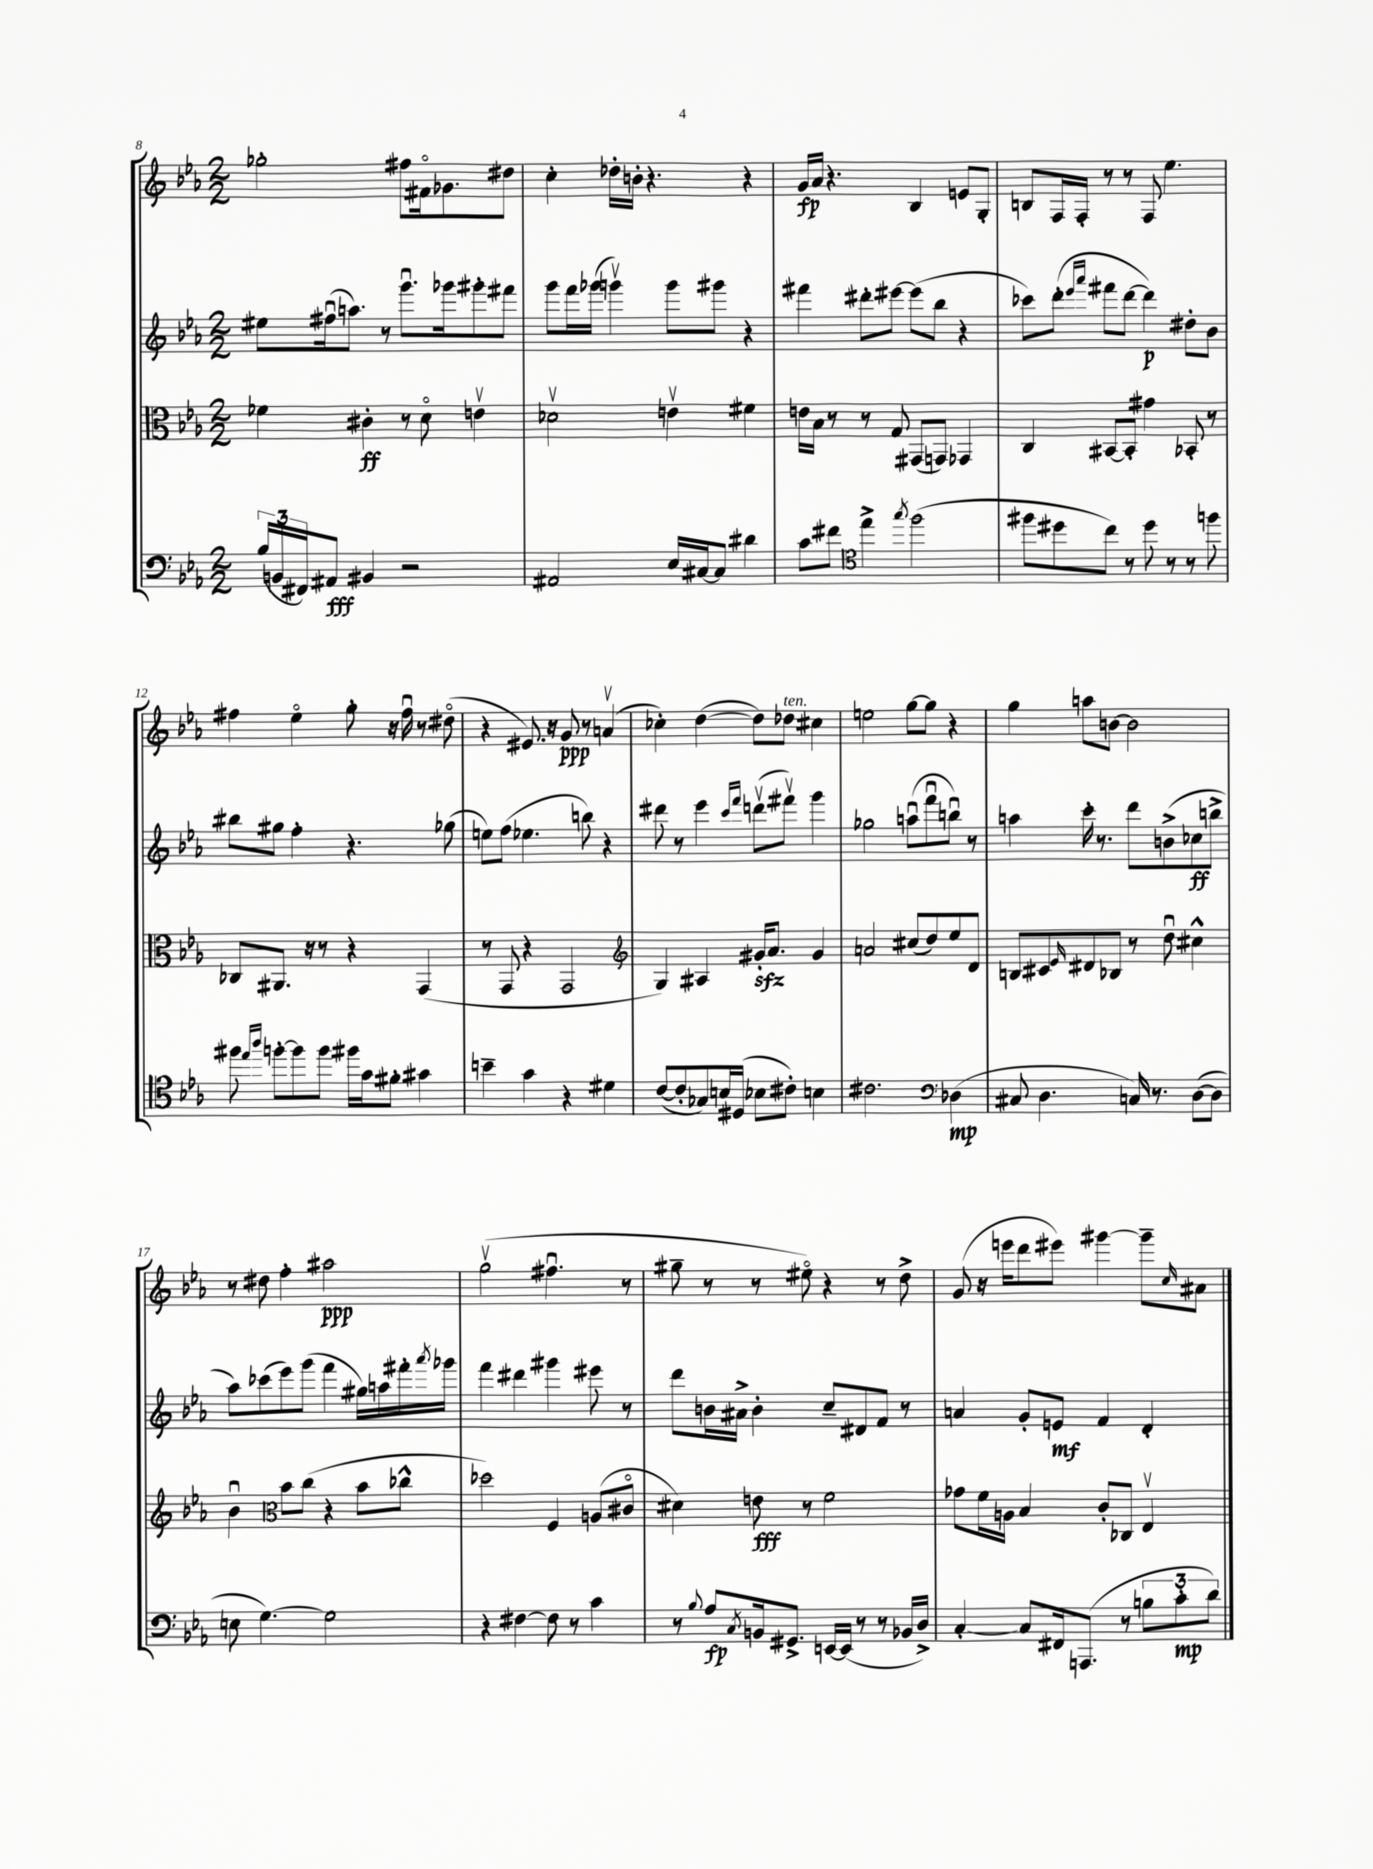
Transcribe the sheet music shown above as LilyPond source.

<<
\new StaffGroup <<
\new Staff = "s0" {
    \clef treble \key ees \major \numericTimeSignature \time 2/2
    ges''2-. fis''8 fis'16\flageolet ges'8. dis''8 |
    c''4-. des''16-. b'16-. r4. r4 |
    g'16\fp aes'16 r4. bes4 e'8 g8-. |
    b8 f16 f16-. r8 r8 f8 ees''4. |
    fis''4 ees''4\flageolet g''8-. r16 fis''16\downbow r8 dis''8\flageolet( |
    r4 eis'8.) r16 g'8\ppp r8 a'4\upbow( |
    ces''4-.) d''4~( d''8) des''8^\markup { \italic "ten." } cis''4 |
    e''2 g''8~ g''8 r4 |
    g''4 a''8 b'8~ b'2 |
    r8 dis''8 f''4-. ais''2\ppp |
    g''2\upbow( fis''4.\downbow r8 |
    gis''8-- r8 r8 eis''8\flageolet) r4 r8 d''8-> |
    g'8( r16 e'''16 d'''8 eis'''8) gis'''4~ gis'''8-- \grace { c''16 } ais'8 \bar "|." |
}
\new Staff = "s1" {
    \clef treble \key ees \major \numericTimeSignature \time 2/2
    eis''8 fis''16\downbow( a''8.) r8 g'''8.\downbow ges'''16 gis'''8-. fis'''8 |
    g'''8 f'''16 ges'''16( g'''4\upbow) g'''8 gis'''8 r4 |
    fis'''4 dis'''8-. eis'''8~ eis'''8( bes''8 r4 |
    ces'''8) d'''8-.( \grace { ees'''16 aes'''16 } fis'''8 d'''8~ d'''4\p) dis''8-. bes'8 |
    bis''8 gis''8 f''4-. r4. ges''8( |
    e''8) f''8( ees''4. b''8) r4 |
    dis'''8 r8 ees'''4 \grace { c'''16 f'''16 } d'''8\upbow( fis'''8\upbow) g'''4 |
    ges''2 a''8\downbow( f'''8\downbow b''8\downbow) r8 |
    a''4 c'''16-. r8. d'''8 b'8->( ces''8\ff b''8-> |
    aes''8) ces'''8( ees'''8) g'''8( f'''4 gis''16) a''16 fis'''16-. \acciaccatura { aes'''8 } ges'''16 |
    f'''4 dis'''4 gis'''4 eis'''8 r8 |
    d'''8 b'16 ais'16-> b'4-. c''8-- dis'8 f'8 r8 |
    a'4 g'8-. e'8\mf f'4 d'4-. \bar "|." |
}
\new Staff = "s2" {
    \clef alto \key ees \major \numericTimeSignature \time 2/2
    fes'4 cis'4-.\ff r8 d'8\flageolet e'4\upbow |
    des'2\upbow e'4\upbow fis'4 |
    e'16 bes16 r8 r8 g8 gis,8( g,8) ges,4 |
    c4 bis,8~ bis,8-. gis'4 bes,8-. r8 |
    ces8 ais,8. r16 r8 r4 g,4( |
    r8 g,8 r4 g,2 |
    \clef treble g4) ais4 gis'16-.\sfz aes'8. gis'4 |
    a'2 cis''8( d''8) ees''8 d'8 |
    b8 cis'8 \grace { ees'16 } dis'8 bes8 r8 d''8\downbow cis''4-^ |
    bes'4\downbow \clef alto bes'8 c''8( r4 bes'8 ces''8-^ |
    des''2) f4 a8( cis'8\flageolet |
    dis'4) e'8\fff r8 f'2 |
    ges'8 f'16 a16 bes4 c'8-. ces8 ees4\upbow \bar "|." |
}
\new Staff = "s3" {
    \clef bass \key ees \major \numericTimeSignature \time 2/2
    \tuplet 3/2 { bes16( b,16 fis,16) } ais,8\fff bis,4 r2 |
    ais,2 ees16 cis16~ cis8 dis'4 |
    c'8 fis'8 \clef tenor ees''4-> \acciaccatura { g''8 } f''2( |
    fis''8 dis''8 c''8) r8 dis''8 r8 r8 f''8 |
    fis''8 \grace { ees''16 aes''16 } f''8~-. f''8 f''8 fis''16 g'16 fis'8-. gis'4 |
    b'4-- g'4 r4 dis'4 |
    c'8~( c'8-. ges8) b16 dis16( bes8 cis'8-.) b4 |
    cis'2. \clef bass des4\mp( |
    cis8 d4. c16) r8. d8~( d8 |
    e8 g4.~) g2 |
    r4 fis4~ fis8 r8 c'4 |
    r8 \appoggiatura { bes8 } aes8\fp \acciaccatura { c8 } b,16 gis,8.-> e,16~ e,16( r8 r8 bes,16 d16->) |
    c4~-. c8 fis,16 a,,8.( r8 \tuplet 3/2 { b8 c'8-.\mp d'8) } \bar "|." |
}
>>
>>
\layout { \context { \Score currentBarNumber = #8 } }
